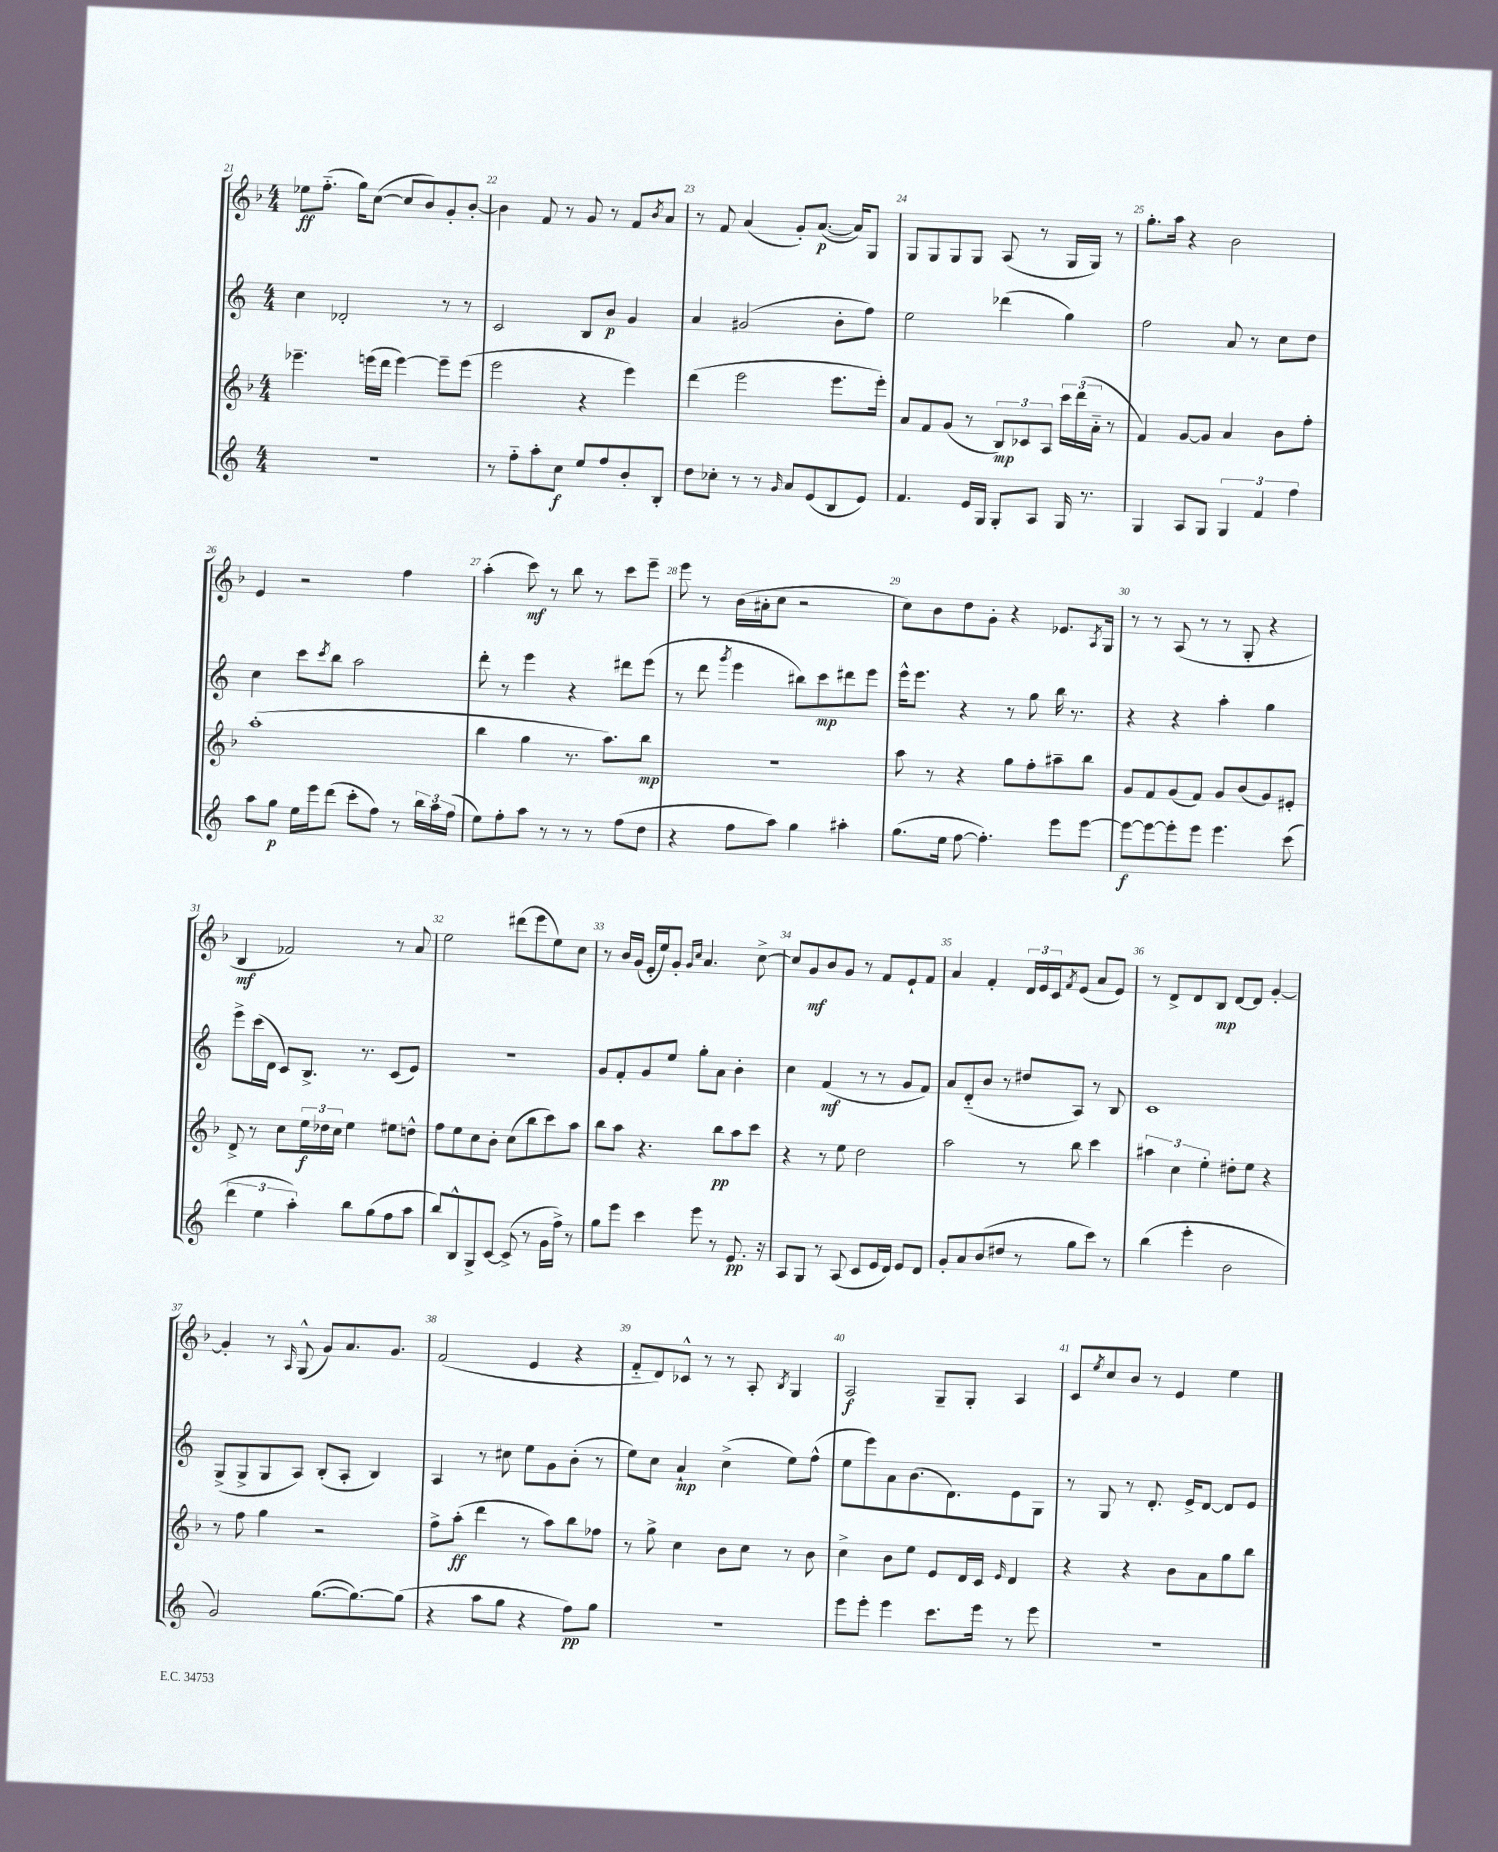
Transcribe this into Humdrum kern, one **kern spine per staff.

**kern	**kern	**kern	**kern
*staff4	*staff3	*staff2	*staff1
*clefG2	*clefG2	*clefG2	*clefG2
*k[]	*k[b-]	*k[]	*k[b-]
*M4/4	*M4/4	*M4/4	*M4/4
1r	4.eee-~	4cc	8ee-
.	.	.	(8.ff'~
.	.	2d-'	.
.	.	.	16gg)
.	(16eee	.	([8cc
.	16ddd	.	.
.	[4eee)	.	8cc]
.	.	.	8b-)
.	8eee~]	8r	8g'
.	(8eee	8r	[8b-'
=	=	=	=
8r	2eee	2c	4b-]
8ff'~	.	.	.
8aa'	.	.	8f
8cc	.	.	8r
8ee	4r	8B	8g
8ff	.	8b	8r
8b'	4eee)	4g	8f
.	.	.	8qb-
8B'	.	.	8a
=	=	=	=
8dd	(4ddd	4a	8r
8cc-'	.	.	8f
8r	2eee	(2g#	(4a
8r	.	.	.
16qqg	.	.	.
8a	.	.	8g')
(8e	.	.	([8.a
8B	8.eee	8b'	.
.	.	.	16a])
8e)	.	8ff)	8G
.	16eee')	.	.
=	=	=	=
4.f	8a	2ee	8G
.	8f	.	8G
.	(8g	.	8G
16e	8r	.	8G
16G	.	.	.
8G'	12B-)	(4ddd-	(8A
.	12c-	.	.
8A	.	.	8r
.	12A	.	.
16G	24ccc	4gg)	16G
.	(24ddd	.	.
8.r	.	.	16G)
.	24a'~	.	.
.	8r	.	8r
=	=	=	=
4G	4f)	2ff	8.gg'
.	.	.	16aa
8A	[8g	.	4r
8G	8g]	.	.
6G	4a	8a	2b-
.	.	8r	.
6f	.	.	.
.	8b-	8cc	.
6ff	.	.	.
.	8ff'	8dd	.
=	=	=	=
8aa	(1aa'	4cc	4e
8gg	.	.	.
16ee	.	8ccc	2r
16eee	.	.	.
.	.	8qccc	.
(8ddd	.	8bb	.
8ccc'	.	2aa	.
8ff)	.	.	.
8r	.	.	4ff
24bb	.	.	.
24aa	.	.	.
(24ff	.	.	.
=	=	=	=
8ee)	4bb-	8ddd'	(4aa'
8ff'	.	8r	.
8aa	4gg	4eee	8ccc)
8r	.	.	8r
8r	8.r	4r	8bb-
8r	.	.	8r
.	8.aa)	.	.
(8ff	.	8ddd#	8ccc
8dd	8bb-	(8eee	8eee~
=	=	=	=
4r	1r	8r	8eee
.	.	8ddd	8r
.	.	8qggg	.
8ff	.	4eee	(16b-
.	.	.	16a#'
8aa)	.	.	8cc
4gg	.	8bb#)	2r
.	.	8ccc	.
4aa#'	.	8ddd#	.
.	.	8eee	.
=	=	=	=
(8.gg	8aa	16eee^^	8cc)
.	.	8.eee	.
.	8r	.	8b-
16ee	.	.	.
[8ff	4r	4r	8dd
4.ff'])	.	.	8g'
.	8gg	8r	4r
.	8ff'	8gg	.
8eee	8aa#~	16bb	8.e-
.	.	8.r	.
[8eee	8bb-	.	.
.	.	.	8qA
.	.	.	16G
=	=	=	=
8eee_	8g	4r	8r
8eee_	8f	.	8r
8eee']	(8g	4r	(8A
8eee	8f)	.	8r
4.eee	8g	4aa'	8r
.	(8b-	.	8G'
.	8g)	4gg	4r
(8ccc	8e#'	.	.
=	=	=	=
6ddd	8d^	8eee^	4B-
.	8r	(16ccc	.
6ee	.	.	.
.	.	16d	.
.	8cc	8c)	2f-)
6aa')	.	.	.
.	24ee	8.B^	.
.	24dd-	.	.
.	24cc	.	.
8bb	4ee	.	.
.	.	8.r	.
(8gg	.	.	.
8ff	8ee#	(8c	8r
8aa	8dd^^	8e)	8a
=	=	=	=
8bb)	8ff	1r	2ee
8B^^	8ee	.	.
8G^	8cc	.	.
[8c	8b-'	.	.
(8c^]	(8cc	.	(8ddd#
8r	8bb-	.	8eee
16g	8ccc)	.	8ee)
16ff^)	.	.	.
8r	8aa	.	8cc
=	=	=	=
8gg	8bb-	8g	8r
8eee	8aa	8f'	16b-
.	.	.	(16g
4ccc	4.r	8g	16e'
.	.	.	16ee)
.	.	8ee	8g'
.	.	.	16qqg
.	.	.	16qqcc
8eee	.	8gg'	4.a
8r	8bb-	8a	.
8.e	8aa	4b'	.
.	8ccc	.	[8cc^
16r	.	.	.
=	=	=	=
8A	4r	4cc	8cc]
8G	.	.	8g
8r	8r	(4f	8b-
(8A	8ee	.	8g
8c	2dd	8r	8r
16e	.	8r	8f
16d)	.	.	.
8e	.	8g	8e`
8d	.	8f)	8f
=	=	=	=
8g'	2aa	8a	4a
8a	.	(8d'~	.
(8b	.	8b	4f'
8dd#	.	8r	.
8r	8r	8dd#	24d
.	.	.	24e
.	.	.	24c
.	.	.	8qf
8gg	8bb-	8A)	(8e
8ccc)	4ccc	8r	8a
8r	.	8B	8e)
=	=	=	=
(4bb	6aa#	1c	8r
.	.	.	8d^
.	6cc	.	.
4eee'	.	.	8d
.	6ee'	.	.
.	.	.	8B-
2b	8dd#'	.	[8d
.	8ee	.	8d]
.	4r	.	[4g'
=	=	=	=
2g)	8r	(8G^	4g']
.	8ff	8G^	.
.	4gg	8G	8r
.	.	.	16qqA
.	.	8A)	(8G^^
([8.gg	2r	(8B'	8g)
.	.	8A'	8.a
8.gg_)	.	.	.
.	.	4B)	.
.	.	.	8.g
(8gg]	.	.	.
=	=	=	=
4r	8ff^	4A	(2f
.	(8aa'	.	.
8aa	4ddd	8r	.
8gg	.	8cc#	.
4r	8r	8ee	4e
.	8aa)	8g	.
8ff)	8bb-	(8b'	4r
8gg	8ff-	8r	.
=	=	=	=
1r	8r	8ee)	8f'~
.	8gg^	8cc	8d)
.	4cc	4a`	8c-^^
.	.	.	8r
.	8b-	(4cc^	8r
.	8cc	.	8A'
.	.	.	8qB-
.	8r	8ee)	4G
.	8b-	(8ff^^	.
=	=	=	=
8eee	4cc^	8ee	2A
8eee'	.	8eee)	.
4eee	8b-	8a	.
.	8ee	(8.b	.
8.ccc	8e	.	8G~
.	.	8.d)	.
.	16d	.	8G'
16eee	16c	.	.
.	16qqe	.	.
8r	4d	8e	4A
8eee	.	8G	.
=	=	=	=
1r	4r	8r	8c
.	.	.	8qee
.	.	8G	8cc
.	4r	8r	8b-
.	.	8.d'	8r
.	8b-	.	4e
.	.	16e^	.
.	8a	[8d	.
.	8gg	8d]	4ee
.	8bb-	8e	.
==	==	==	==
*-	*-	*-	*-
